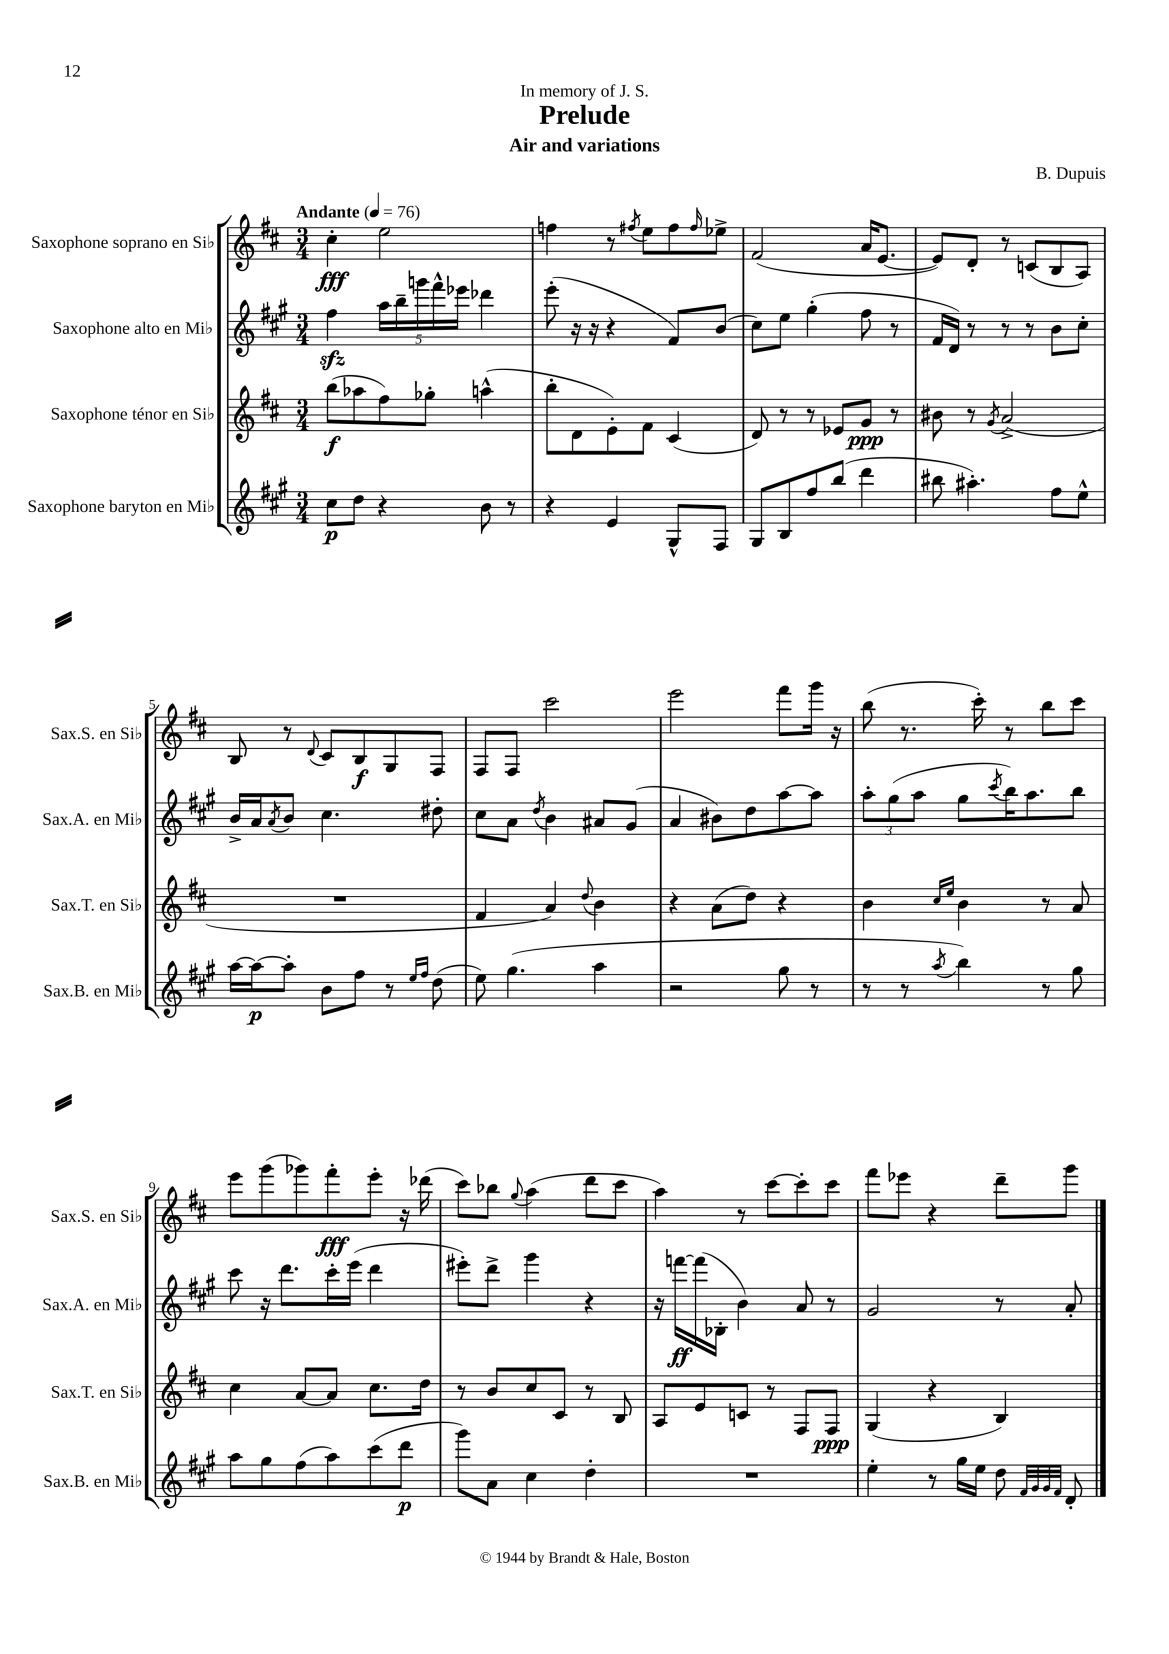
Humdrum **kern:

**kern	**dynam	**kern	**dynam	**kern	**dynam	**kern	**dynam
*part4	*part4	*part3	*part3	*part2	*part2	*part1	*part1
*staff4	*staff4	*staff3	*staff3	*staff2	*staff2	*staff1	*staff1
*I"Saxophone baryton en Mi♭	*	*I"Saxophone ténor en Si♭	*	*I"Saxophone alto en Mi♭	*	*I"Saxophone soprano en Si♭	*
*I'Sax.B. en Mi♭	*	*I'Sax.T. en Si♭	*	*I'Sax.A. en Mi♭	*	*I'Sax.S. en Si♭	*
*clefG2	*	*clefG2	*	*clefG2	*	*clefG2	*
*k[f#c#g#]	*	*k[f#c#]	*	*k[f#c#g#]	*	*k[f#c#]	*
*M3/4	*	*M3/4	*	*M3/4	*	*M3/4	*
*MM76	*	*MM76	*	*MM76	*	*MM76	*
=1	=1	=1	=1	=1	=1	=1	=1
!	!	!	!	!	!	!LO:TX:a:B:t=Andante	!
8cc#\L	p	(8bb\L	f	4ff#zz\	.	4cc#'\	fff
8dd\J	.	8aa-X\	.	.	.	.	.
4r	.	8ff#\)	.	20aa\LL	.	2ee\	.
.	.	.	.	20bb~\	.	.	.
.	.	.	.	20gggn\	.	.	.
.	.	8gg-X'\J	.	.	.	.	.
.	.	.	.	20fff#^^\	.	.	.
.	.	.	.	20eee-X\JJ	.	.	.
8b\	.	(4aan^^\	.	4ddd-X\	.	.	.
8r	.	.	.	.	.	.	.
=2	=2	=2	=2	=2	=2	=2	=2
4r	.	8bb'\L	.	(8eee'\	.	4ffn\	.
.	.	8d\	.	16r	.	.	.
.	.	.	.	16r	.	.	.
4e/	.	8e'\)	.	4r	.	8r	.
.	.	.	.	.	.	8qff#X/	.
.	.	8f#\J	.	.	.	8ee\L	.
8G#^^/L	.	(4c#/	.	8f#/L)	.	8ff#\	.
.	.	.	.	.	.	16qqff#/	.
8F#/J	.	.	.	(8b/J	.	8ee-X^\J	.
=3	=3	=3	=3	=3	=3	=3	=3
8G#/L	.	8d/)	.	8cc#\L)	.	(2f#/	.
8B/	.	8r	.	8ee\J	.	.	.
8ff#/	.	8r	.	(4gg#'\	.	.	.
(8bb/J	.	8e-X/L	.	.	.	.	.
4ddd\	.	8g/J	ppp	8ff#\	.	16a/KL	.
.	.	.	.	.	.	[8.e/J	.
.	.	8r	.	8r	.	.	.
=4	=4	=4	=4	=4	=4	=4	=4
8bb#X\	.	8b#X\	.	16f#/LL	.	8e/L])	.
.	.	.	.	16d/JJ)	.	.	.
4.aa#X'\)	.	8r	.	8r	.	8d'/J	.
.	.	8qg/	.	.	.	.	.
.	.	(2a^/	.	8r	.	8r	.
.	.	.	.	8r	.	(8cn/L	.
8ff#\L	.	.	.	8b\L	.	8B/	.
8ee^^\J	.	.	.	8cc#'\J	.	8A/J)	.
!!LO:LB:g=z
=5	=5	=5	=5	=5	=5	=5	=5
[16aa\LL	.	2.r	.	16b^/LL	.	8B/	.
16aa\J_	p	.	.	16a/J	.	.	.
.	.	.	.	8qa/	.	.	.
8aa'\J]	.	.	.	8b/J	.	8r	.
.	.	.	.	.	.	8qqd/	.
8b\L	.	.	.	4.cc#\	.	8c#/L	.
8ff#\J	.	.	.	.	.	8B/	f
8r	.	.	.	.	.	8G/	.
16qqee/LL	.	.	.	.	.	.	.
16qqff#/JJ	.	.	.	.	.	.	.
(8dd\	.	.	.	8dd#X'\	.	8F#/J	.
=6	=6	=6	=6	=6	=6	=6	=6
8ee\)	.	4f#/	.	8cc#\L	.	8F#/L	.
(4.gg#\	.	.	.	8a\J	.	8F#/J	.
.	.	.	.	8qdd/	.	.	.
.	.	4a/)	.	4b\	.	2ccc#\	.
.	.	8qqdd/	.	.	.	.	.
4aa\	.	4b\	.	8a#X/L	.	.	.
.	.	.	.	(8g#/J	.	.	.
=7	=7	=7	=7	=7	=7	=7	=7
2r	.	4r	.	4a/	.	2eee\	.
.	.	(8a\L	.	8b#X\L)	.	.	.
.	.	8dd\J)	.	8dd\	.	.	.
8gg#\	.	4r	.	[8aa\	.	8fff#\L	.
8r	.	.	.	8aa\J]	.	16ggg\Jk	.
.	.	.	.	.	.	16r	.
=8	=8	=8	=8	=8	=8	=8	=8
8r	.	4b\	.	12aa'\L	.	(8bb\	.
.	.	.	.	(12gg#\	.	.	.
8r	.	.	.	.	.	8.r	.
.	.	.	.	12aa\J	.	.	.
.	.	16qqcc#/LL	.	.	.	.	.
8qaa/	.	16qqee/JJ	.	.	.	.	.
4bb\)	.	4b\	.	8gg#\L	.	.	.
.	.	.	.	.	.	16ccc#'\)	.
.	.	.	.	8qccc#/	.	.	.
.	.	.	.	16bb\K)	.	8r	.
.	.	.	.	8.aa\	.	.	.
8r	.	8r	.	.	.	8bb\L	.
8gg#\	.	8a/	.	8bb\J	.	8ccc#\J	.
!!LO:LB:g=z
=9	=9	=9	=9	=9	=9	=9	=9
8aa\L	.	4cc#\	.	8ccc#\	.	8eee\L	.
8gg#\	.	.	.	16r	.	(8ggg\	.
.	.	.	.	8.ddd\L	.	.	.
(8ff#\	.	[8a/L	.	.	.	8ggg-X\)	.
8aa\)	.	8a/J]	.	16ccc#'\L	.	8fff#'\	fff
.	.	.	.	(16eee\JJ	.	.	.
(8ccc#\	.	8.cc#\L	.	4ddd\	.	8eee'\J	.
8ddd\J	p	.	.	.	.	16r	.
.	.	16dd\Jk	.	.	.	(16ddd-X\	.
=10	=10	=10	=10	=10	=10	=10	=10
8ggg#\L)	.	8r	.	8eee#X'\L)	.	8ccc#\L)	.
8a\J	.	8b/L	.	8ddd^\J	.	8bb-X\J	.
.	.	.	.	.	.	8qqgg/	.
4cc#\	.	8cc#/	.	4ggg#\	.	(4aa\	.
.	.	8c#/J	.	.	.	.	.
4dd'\	.	8r	.	4r	.	8ddd\L	.
.	.	8B/	.	.	.	8ccc#\J	.
=11	=11	=11	=11	=11	=11	=11	=11
2.r	.	8A/L	.	16r	.	4aa\)	.
.	.	.	.	[16fffn\LL	ff	.	.
.	.	8e/	.	(16fff\]	.	.	.
.	.	.	.	16B-X'\JJ	.	.	.
.	.	8cn/J	.	4b\)	.	8r	.
.	.	8r	.	.	.	[8ccc#\L	.
.	.	8F#/L	.	8a/	.	8ccc#'\]	.
.	.	8F#/J	ppp	8r	.	8ccc#\J	.
=12	=12	=12	=12	=12	=12	=12	=12
4ee'\	.	(4G/	.	2g#/	.	8fff#\L	.
.	.	.	.	.	.	8eee-X\J	.
8r	.	4r	.	.	.	4r	.
16gg#\LL	.	.	.	.	.	.	.
16ee\JJ	.	.	.	.	.	.	.
8dd\	.	4B/)	.	8r	.	8ddd~\L	.
32qqf#/LLL	.	.	.	.	.	.	.
32qqg#/	.	.	.	.	.	.	.
32qqg#/	.	.	.	.	.	.	.
32qqf#/JJJ	.	.	.	.	.	.	.
8d'/	.	.	.	8a'/	.	8ggg\J	.
==	==	==	==	==	==	==	==
*-	*-	*-	*-	*-	*-	*-	*-
